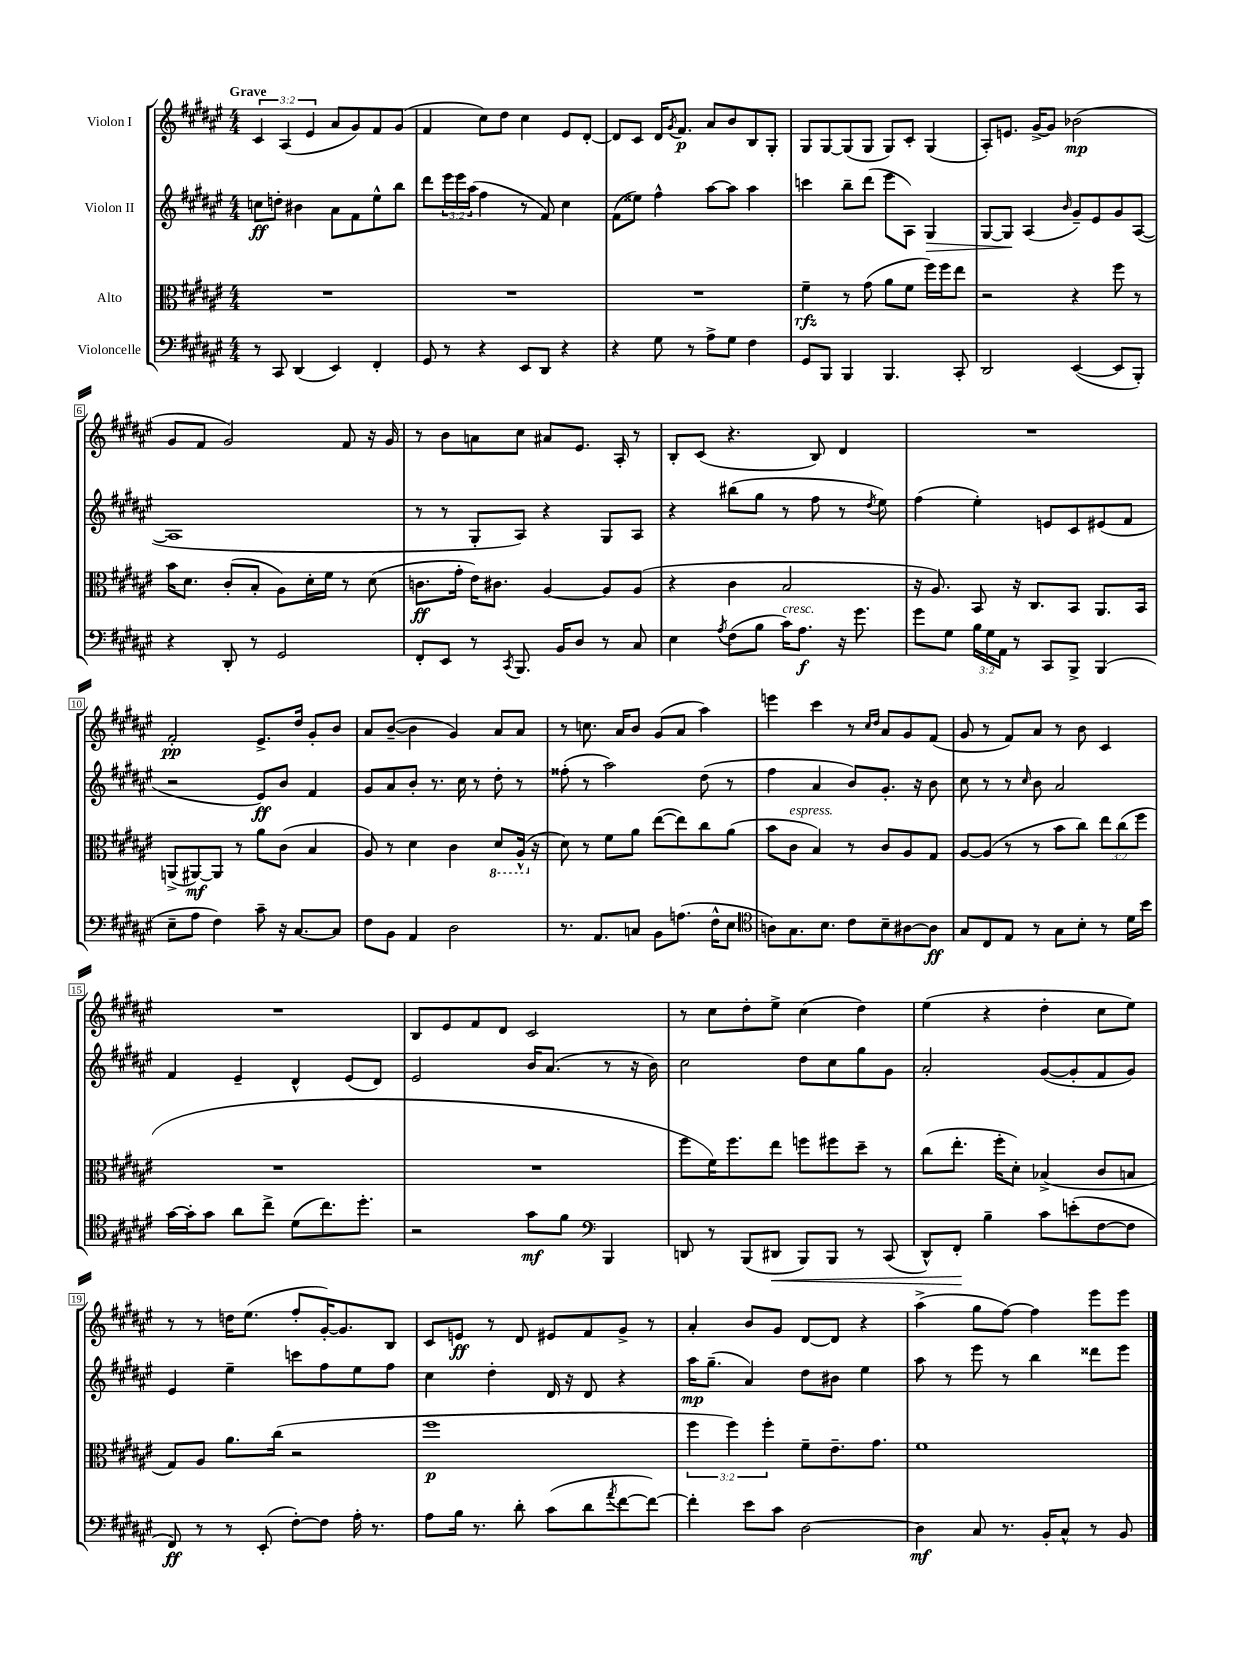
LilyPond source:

<<
\new StaffGroup <<
\new Staff = "s0" \with { instrumentName = "Violon I" } {
    \clef treble \key fis \major \numericTimeSignature \time 4/4 \override Staff.TupletNumber.text = #tuplet-number::calc-fraction-text \tempo "Grave"
    \tuplet 3/2 { cis'4 ais4( eis'4 } ais'8 gis'8) fis'8 gis'8( |
    fis'4 cis''8) dis''8 cis''4 eis'8 dis'8~-. |
    dis'8 cis'8 dis'16 \acciaccatura { gis'8 } fis'8.\p ais'8 b'8 b8 gis8-. |
    gis8 gis8~ gis8( gis8 gis8) cis'8-. gis4( |
    ais8-.) e'8. gis'16~-> gis'8 bes'2\mp( |
    gis'8 fis'8 gis'2) fis'8 r16 gis'16 |
    r8 b'8 a'8 cis''8 ais'8 eis'8. ais16-. r8 |
    b8-. cis'8( r4. b8) dis'4 |
    R1 |
    fis'2-.\pp eis'8.-> dis''16 gis'8-. b'8 |
    ais'8 b'8~--( b'4 gis'4) ais'8 ais'8 |
    r8 c''8. ais'16 b'8 gis'8( ais'8 ais''4) |
    e'''4 cis'''4 r8 \grace { cis''16 dis''16 } ais'8 gis'8 fis'8( |
    gis'8 r8 fis'8) ais'8 r8 b'8 cis'4 |
    R1 |
    b8 eis'8 fis'8 dis'8 cis'2 |
    r8 cis''8 dis''8-. eis''8-> cis''4( dis''4) |
    eis''4( r4 dis''4-. cis''8 eis''8) |
    r8 r8 d''16 eis''8.( fis''8-. gis'16~-.) gis'8. b8 |
    cis'8 e'8\ff r8 dis'8 eis'8 fis'8 gis'8-> r8 |
    ais'4-. b'8 gis'8 dis'8~ dis'8 r4 |
    ais''4->( gis''8 fis''8~) fis''4 eis'''8 eis'''8 \bar "|." |
}
\new Staff = "s1" \with { instrumentName = "Violon II" } {
    \clef treble \key fis \major \numericTimeSignature \time 4/4 \override Staff.TupletNumber.text = #tuplet-number::calc-fraction-text
    c''8\ff d''8-. bis'4 ais'8 fis'8 eis''8-^ b''8 |
    dis'''8 \tuplet 3/2 { eis'''16 eis'''16 ais''16( } fis''4 r8 fis'8) cis''4 |
    fis'8( eisis''8) fis''4-^ ais''8~ ais''8 ais''4 |
    c'''4 b''8-- dis'''8( eis'''8 ais8) gis4\> |
    gis8~ gis8\! ais4( \grace { b'16 } gis'8--) eis'8 gis'8 ais8~( |
    ais1 |
    r8 r8 gis8-. ais8) r4 gis8 ais8 |
    r4 bis''8( gis''8 r8 fis''8 r8 \acciaccatura { dis''8 } eis''8) |
    fis''4( eis''4-.) e'8 cis'8 eis'8( fis'8 |
    r2 eis'8\ff) b'8 fis'4 |
    gis'8 ais'8 b'8-. r8. cis''16 r8 dis''8-. r8 |
    fisis''8-.( r8 ais''2) dis''8( r8 |
    fis''4 ais'4 b'8) gis'8.-. r16 b'8 |
    cis''8 r8 r8 \grace { cis''16 } b'8 ais'2 |
    fis'4 eis'4-- dis'4-^ eis'8( dis'8) |
    eis'2 b'16 ais'8.( r8 r16 b'16) |
    cis''2 dis''8 cis''8 gis''8 gis'8 |
    ais'2-. gis'8~( gis'8-. fis'8 gis'8) |
    eis'4 eis''4-- c'''8 fis''8 eis''8 fis''8 |
    cis''4 dis''4-. dis'16 r16 dis'8 r4 |
    ais''16\mp gis''8.--( ais'4) dis''8 bis'8 eis''4 |
    ais''8 r8 eis'''8 r8 b''4 disis'''8 eis'''8 \bar "|." |
}
\new Staff = "s2" \with { instrumentName = "Alto" } {
    \clef alto \key fis \major \numericTimeSignature \time 4/4 \override Staff.TupletNumber.text = #tuplet-number::calc-fraction-text
    R1 |
    R1 |
    R1 |
    fis'4--\rfz r8 gis'8( ais'8 fis'8 fis''16) fis''16 eis''8 |
    r2 r4 fis''8 r8 |
    b'16 dis'8. cis'8-.( b8-. ais8) dis'16-. fis'16 r8 dis'8( |
    c'8.\ff gis'16-. eis'16) cis'8. ais4~ ais8 ais8( |
    r4 cis'4 b2 |
    r16 ais8.) b,8 r16 cis8. b,8 ais,8. b,16 |
    a,8->( ais,8~\mf) ais,8 r8 ais'8 cis'8( b4 |
    ais8) r8 dis'4 cis'4 \ottava #-1 dis8 ais,16-^( \ottava #0 r16 |
    dis'8) r8 fis'8 ais'8 eis''8~( eis''8) cis''8 ais'8( |
    b'8 cis'8^\markup { \italic "espress." } b4) r8 cis'8 ais8 gis8 |
    ais8~ ais8( r8 r8 b'8 cis''8) \tuplet 3/2 { eis''8 cis''8( fis''8 } |
    R1 |
    R1 |
    fis''8 fis'16) fis''8. eis''8 f''8 fis''8 dis''8-- r8 |
    cis''8( eis''8.-. fis''16-. dis'8-.) bes4->( cis'8 b8 |
    gis8) ais8 ais'8. cis''16( r2 |
    fis''1\p |
    \tuplet 3/2 { fis''4 fis''4) fis''4-. } fis'8-- eis'8.-- gis'8. |
    fis'1 \bar "|." |
}
\new Staff = "s3" \with { instrumentName = "Violoncelle" } {
    \clef bass \key fis \major \numericTimeSignature \time 4/4 \override Staff.TupletNumber.text = #tuplet-number::calc-fraction-text
    r8 cis,8 dis,4( eis,4) fis,4-. |
    gis,8 r8 r4 eis,8 dis,8 r4 |
    r4 gis8 r8 ais8-> gis8 fis4 |
    gis,8 b,,8 b,,4 b,,4. cis,8-. |
    dis,2 eis,4~( eis,8 b,,8-.) |
    r4 dis,8-. r8 gis,2 |
    fis,8-. eis,8 r8 \acciaccatura { cis,8 } b,,8. b,16 dis8 r8 cis8 |
    eis4 \acciaccatura { ais8 } fis8( b8 cis'16^\markup { \italic "cresc." }) ais8.\f r16 gis'8. |
    gis'8 gis8 \tuplet 3/2 { b16 gis16 ais,16 } r8 cis,8 b,,8-> b,,4( |
    eis8-- ais8 fis4) cis'8-- r16 cis8.~ cis8 |
    fis8 b,8 ais,4 dis2 |
    r8. ais,8. c8 b,8 a8.( fis16-^ eis8 |
    \clef tenor a8) gis8. b8. cis'8 b8-- ais8~ ais8\ff |
    gis8 cis8 eis8 r8 gis8 b8-. r8 dis'16 b'16 |
    gis'16~ gis'16-. gis'8 ais'8 cis''8-> dis'8( cis''8.) dis''8.-. |
    r2 gis'8\mf fis'8 \clef bass b,,4 |
    d,8 r8 b,,8( dis,8\< b,,8) b,,8 r8 cis,8( |
    dis,8-^) fis,8-.\! b4-- cis'8 e'8-.( fis8~ fis8 |
    fis,8\ff) r8 r8 eis,8-.( fis8~-.) fis8 ais16-. r8. |
    ais8 b16 r8. dis'8-. cis'8( dis'8 \acciaccatura { ais'8 } fis'8~ fis'8~) |
    fis'4-. eis'8 cis'8 dis2~ |
    dis4\mf cis8 r8. b,16-. cis8-^ r8 b,8 \bar "|." |
}
>>
>>
\layout { \context { \Score \override BarNumber.stencil = #(make-stencil-boxer 0.1 0.3 ly:text-interface::print) } }
